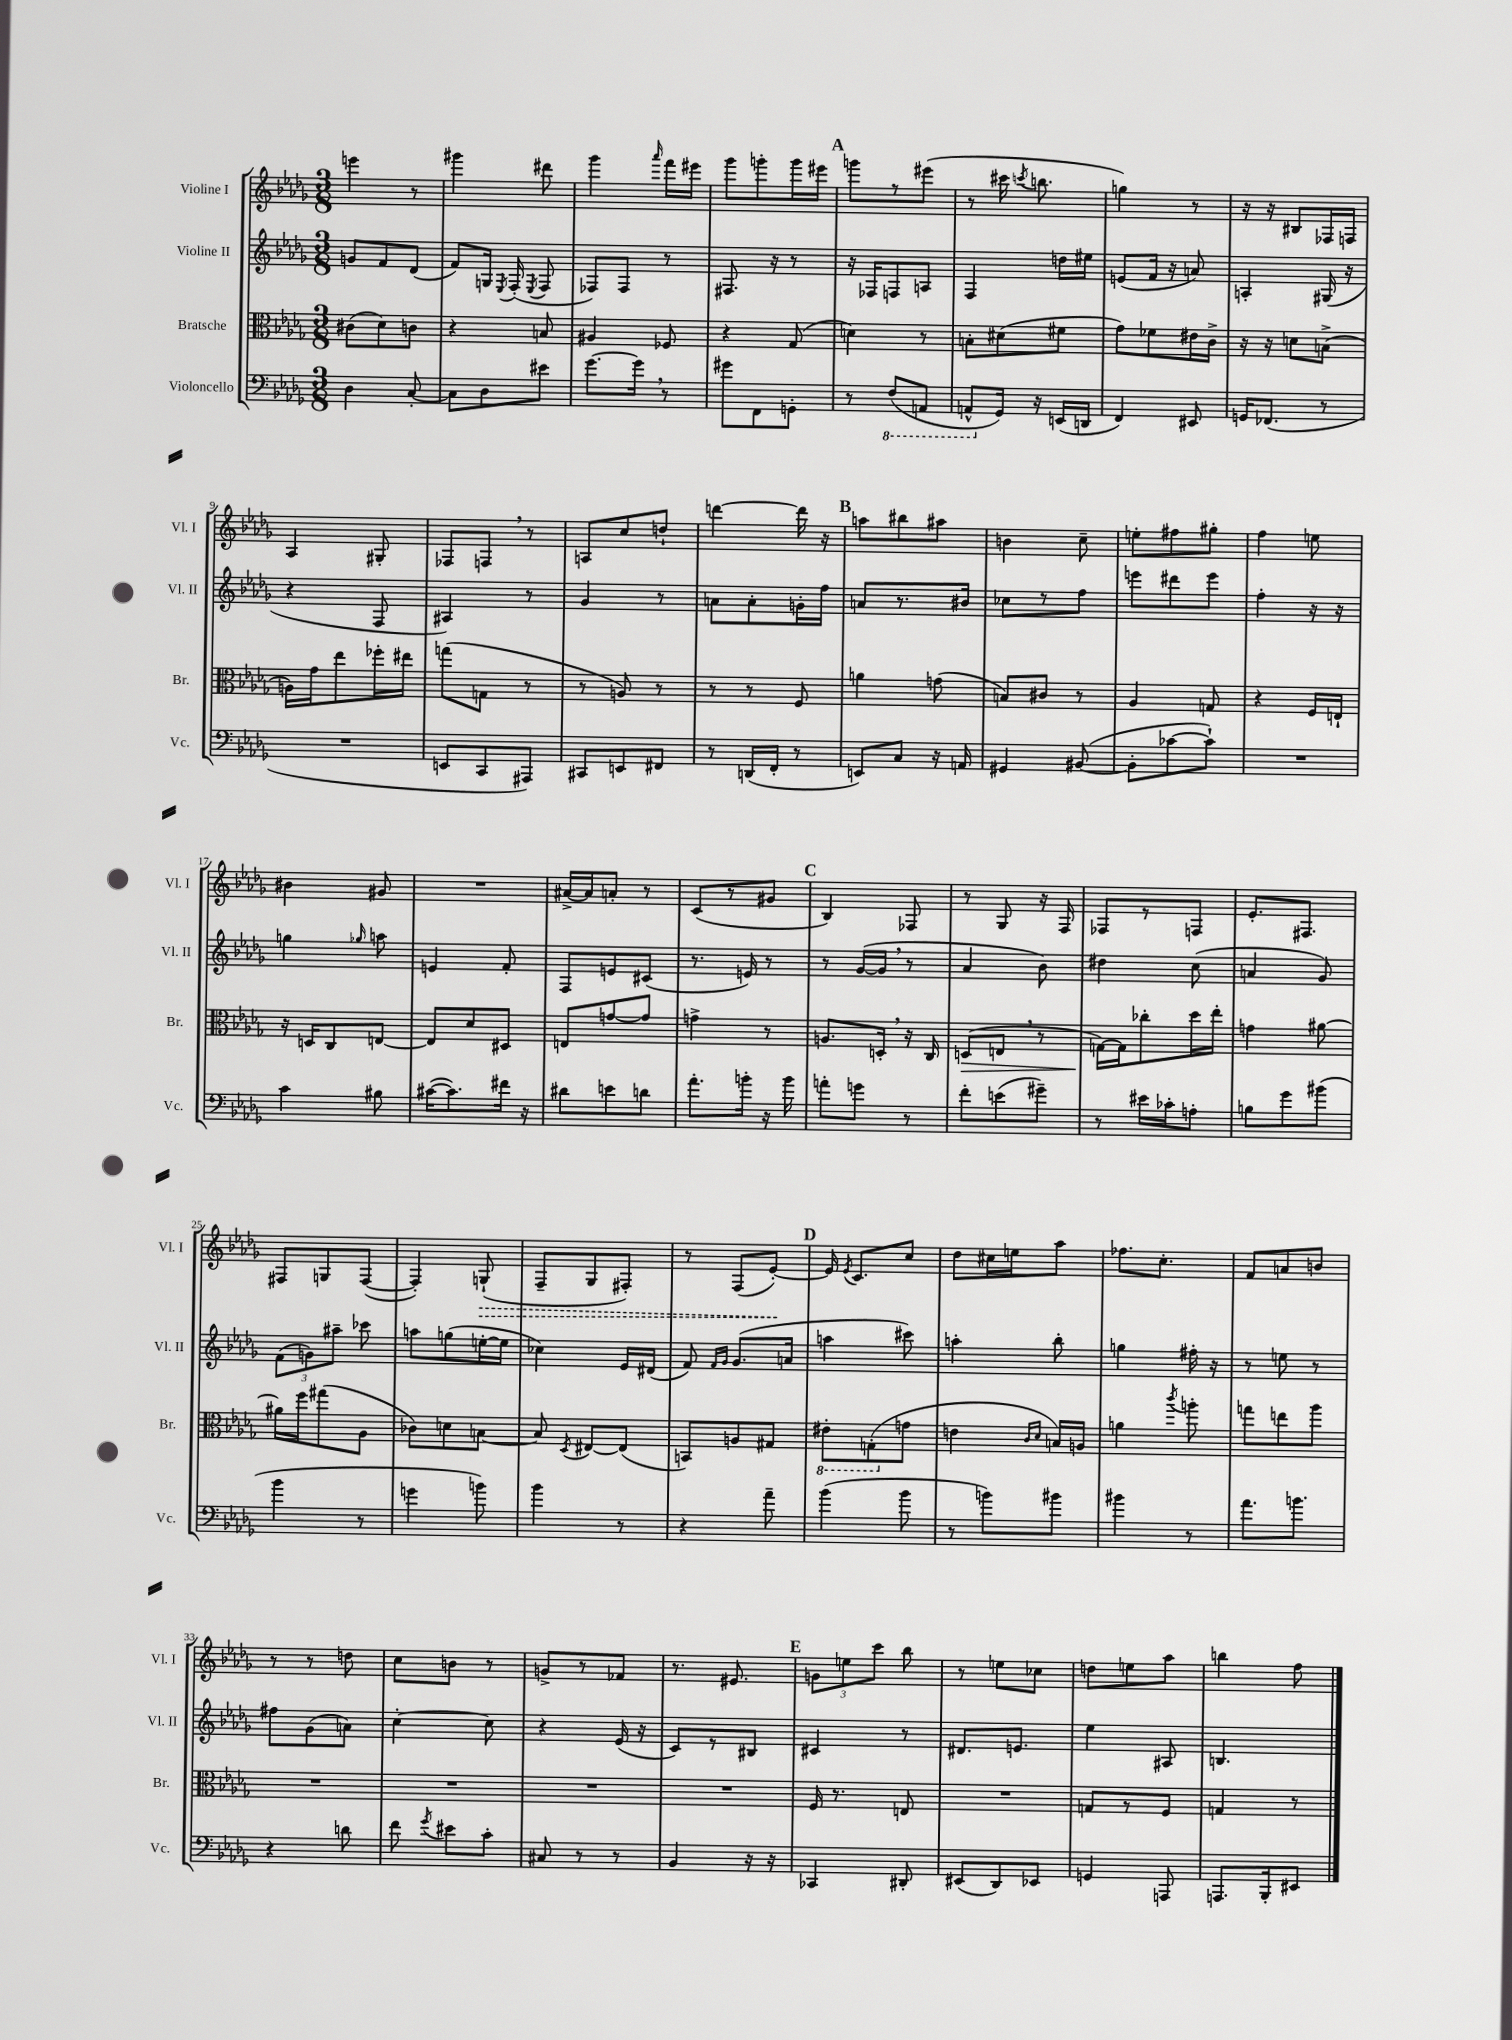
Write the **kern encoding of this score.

**kern	**kern	**kern	**kern
*staff4	*staff3	*staff2	*staff1
*clefF4	*clefC3	*clefG2	*clefG2
*k[b-e-a-d-g-]	*k[b-e-a-d-g-]	*k[b-e-a-d-g-]	*k[b-e-a-d-g-]
*M3/8	*M3/8	*M3/8	*M3/8
4D-	(8c#	8g	4eee
.	8d-)	8f	.
[8C'	8c	(8d-	8r
=	=	=	=
8C]	4r	8f)	4ggg#
8D-	.	16G	.
.	.	8qE-	.
.	.	(16F'	.
.	.	8qE-	.
8e#	8B	8F	8ddd#
=	=	=	=
[8.g-	4A#	8F-)	4ggg-
.	.	8F-	.
16g-]	.	.	.
.	.	.	16qqaaa-
8r	8F-	8r	16fff
.	.	.	16eee#
=	=	=	=
8g#	4r	8.F#	8ggg-
8FF	.	.	8ggg'
.	.	16r	.
8GG'	(8G-	8r	16ggg
.	.	.	16eee#
=	=	=	=
8r	4d)	16r	8ggg
.	.	16F-	.
(8FF	.	8F	8r
8AAA	8r	8A	(8eee#
=	=	=	=
8AAA^^	8B'	4F	8r
16GG-)	(8d#	.	16ccc#
.	.	.	8qccc
16r	.	.	8.bb
(16EE	8f#	16dd	.
16DD	.	16ee#	.
=	=	=	=
4FF)	8g-)	(8e	4gg)
.	8f-	16f	.
.	.	16r	.
8EE#	16e#	8a)	8r
.	16c^	.	.
=	=	=	=
16GG	16r	4A'	16r
(8.FF-	16r	.	16r
.	8d	.	8B#
8r	(8B^	(16G#	16F-
.	.	16r	16F
=	=	=	=
4.r	16A)	4r	4A-
.	16g-	.	.
.	8ee-	.	.
.	16ff-'	8F	8G#'
.	16ee#	.	.
=	=	=	=
8EE	(8gg	4A#)	8F-
8CC	8G	.	8F
8AAA#)	8r	8r	8r
=	=	=	=
8CC#	8r	4g-	8A
8EE	8A)	.	8cc
8FF#	8r	8r	8dd`
=	=	=	=
8r	8r	8a	[4ddd
(16DD	8r	8a'	.
16FF'	.	.	.
8r	8F	16g'	16ddd]
.	.	16ff	16r
=	=	=	=
8EE)	4a	8a	8aa
8C	.	8.r	8bb#
16r	(8g	.	8aa#
16AA	.	16b#	.
=	=	=	=
4GG#	8B)	8cc-	4b
.	8c#	8r	.
([8BB#	8r	8ff	8cc~
=	=	=	=
8BB#']	4A-	8eee	8ee'
[8c-	.	8ddd#	8ff#
8c-`])	8G	8eee	8gg#'
=	=	=	=
4.r	4r	4ff'	4ff
.	16F	16r	8ee
.	16E`	16r	.
=	=	=	=
4c	16r	4gg	4b#
.	16D	.	.
.	8C	.	.
.	.	16qqgg-	.
8B#	[8E	8aa	8g#
=	=	=	=
([16c#	8E]	4e	4.r
8.c#])	.	.	.
.	8d-	.	.
16f#	8D#	8f'	.
16r	.	.	.
=	=	=	=
8d#	8E	8F	[16a#^
.	.	.	16a#]
8e	[8g	8e	8a'
8d	8g]	(8c#	8r
=	=	=	=
8.a-'	4g^	8.r	(8c
.	.	.	8r
16b'	.	16e)	.
16r	8r	8r	8g#
16b	.	.	.
=	=	=	=
8a'	8.A	8r	4B-)
8g	.	([16g-	.
.	16D'	16g-]	.
8r	16r	8r	8F-
.	16C	.	.
=	=	=	=
8f'	(8D	4a-	8r
(8e	8E	.	8G-
8g#~)	8r	8b-)	16r
.	.	.	16F
=	=	=	=
8r	[16G)	4dd#	8F-
.	16G]	.	.
16e#	8cc-'	.	8r
16c-'	.	.	.
8A'	16dd-	(8cc	8F
.	16ee-'	.	.
=	=	=	=
8B	4g	4a	8.e-'
8g-	.	.	.
.	.	.	8.F#
(8b#	[8a#	8g-)	.
=	=	=	=
4b-	16a#]	(12f	8F#
.	16ff	.	.
.	.	12g)	.
.	(8gg#	.	8G
.	.	12aa#~	.
8r	8A-	8ccc-	([8F#
=	=	=	=
4g	8c-)	8aa	4F#'])
.	8d	(8gg	.
8b)	[8B	[16ee'	(8G`
.	.	16ee]	.
=	=	=	=
4b-	8B]	4cc-)	8F~
.	8qD-	.	.
.	[8E#	.	8G-
8r	(8E#]	16e-	8F#')
.	.	(16d#	.
=	=	=	=
4r	8BB)	8f)	8r
.	.	16qqf	.
.	.	16qqg-	.
.	8A	(8.g-	(8F
8a-~	8G#	.	[8e-')
.	.	16a	.
=	=	=	=
(4b-	8E#'	4aa	16e-]
.	.	.	8qe-
.	.	.	8.c
.	(8GG'	.	.
8b-	8g	8ccc#)	8cc
=	=	=	=
8r	4e	4aa'	8dd-
8b)	.	.	16cc#
.	.	.	16ee
.	16qqc	.	.
.	16qqd-	.	.
8b#	16B)	8bb-'	8aa-
.	16A	.	.
=	=	=	=
4b#	4a	4gg	8.ff-
.	.	.	8.cc'
.	8qccc	.	.
8r	8aa'	16ff#'	.
.	.	16r	.
=	=	=	=
8.a-	8gg	8r	8f
.	8ee	8ee	8a
8.b	.	.	.
.	8aa-	8r	8b
=	=	=	=
4r	4.r	8ff#	8r
.	.	(8g-	8r
8d	.	8a)	8dd
=	=	=	=
8f	4.r	[4cc'	8cc
8qg-	.	.	.
8e#	.	.	8b
8c'	.	8cc]	8r
=	=	=	=
8C#	4.r	4r	8g^
8r	.	.	8r
8r	.	(16e-	8f-
.	.	16r	.
=	=	=	=
4BB-	4.r	8c)	8.r
.	.	8r	.
.	.	.	8.e#
16r	.	8B#	.
16r	.	.	.
=	=	=	=
4CC-	16F	4c#	12g
.	8.r	.	.
.	.	.	12ee
.	.	.	12ccc
8DD#'	8E	8r	8bb-
=	=	=	=
(8EE#	4.r	8.d#	8r
8DD-)	.	.	8ee
.	.	8.e	.
8EE-	.	.	8cc-
=	=	=	=
4GG	8G	4ee-	8dd
.	8r	.	8ee
8AAA	8F	8A#	8aa-
=	=	=	=
8.AAA	4G	4.B	4bb
16BBB-'	.	.	.
8EE#	8r	.	8ff
==	==	==	==
*-	*-	*-	*-
